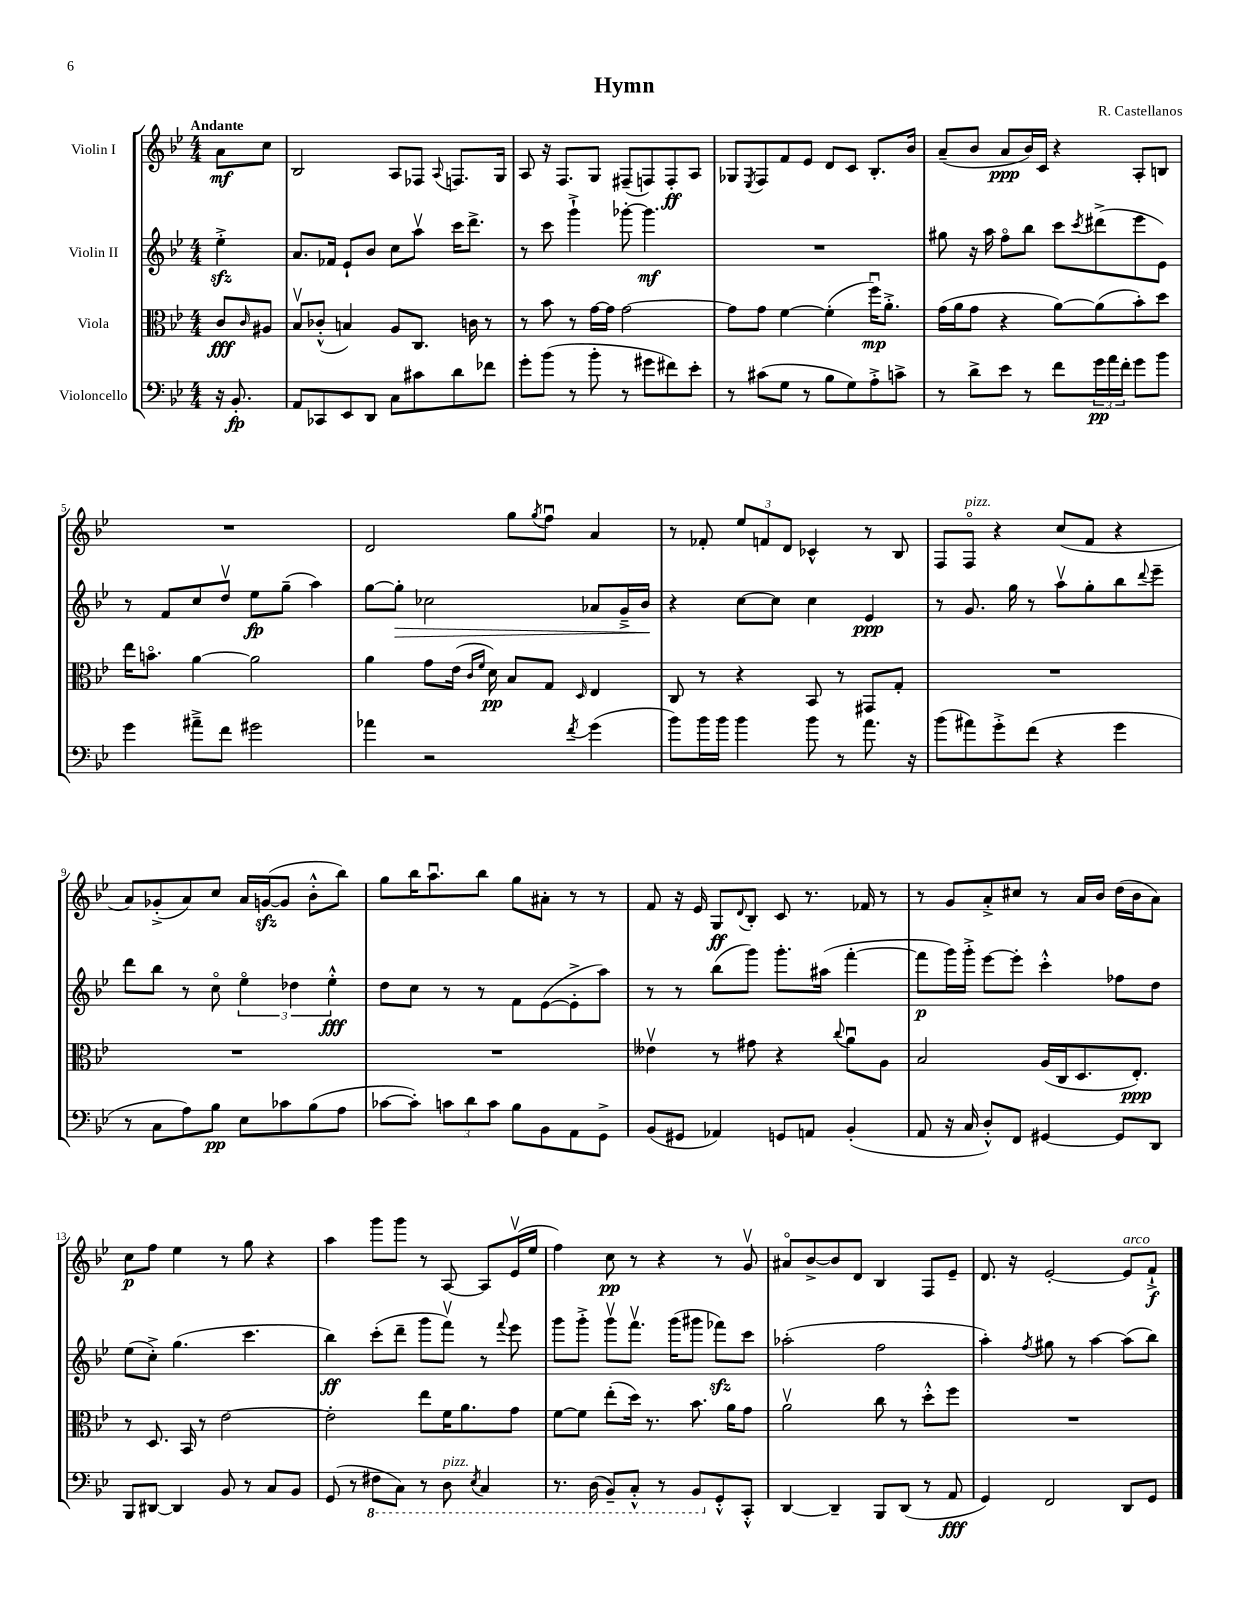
\header { title = "Hymn" composer = "R. Castellanos" }
<<
\new StaffGroup <<
\new Staff = "s0" \with { instrumentName = "Violin I" } {
    \clef treble \key bes \major \numericTimeSignature \time 4/4 \partial 4 \tempo "Andante"
    a'8\mf c''8 |
    bes2 a8 fes8 \appoggiatura { a8 } f8. g16 |
    a8 r16 f8. g8 fis8--( f8) f8-.\ff a8 |
    ges8 \acciaccatura { ees8 } f8 f'8 ees'8 d'8 c'8 bes8.-. bes'16 |
    a'8--( bes'8 a'8\ppp bes'16) c'16 r4 a8-. b8 |
    R1 |
    d'2 g''8 \acciaccatura { g''8 } f''8\downbow a'4 |
    r8 fes'8-. \tuplet 3/2 { ees''8 f'8 d'8 } ces'4-^ r8 bes8 |
    f8 f8\flageolet^\markup { \italic "pizz." } r4 c''8( f'8 r4 |
    a'8) ges'8-.->( a'8) c''8 a'16 g'16~\sfz( g'8 bes'8-.-^ bes''8) |
    g''8 bes''16 a''8.\downbow bes''8 g''8 ais'8-. r8 r8 |
    f'8 r16 ees'16 g8\ff \appoggiatura { d'8 } bes8-. c'8 r8. fes'16 r8 |
    r8 g'8 a'8-.-> cis''8 r8 a'16 bes'16 d''16( bes'16 a'8) |
    c''8\p f''8 ees''4 r8 g''8 r4 |
    a''4 g'''8 g'''8 r8 a8~ a8 ees'16\upbow( ees''16 |
    f''4) c''8\pp r8 r4 r8 g'8\upbow |
    ais'8\flageolet bes'8~-> bes'8 d'8 bes4 f8 ees'8-- |
    d'8. r16 ees'2~-. ees'8^\markup { \italic "arco" } f'8-!->\f \bar "|." |
}
\new Staff = "s1" \with { instrumentName = "Violin II" } {
    \clef treble \key bes \major \numericTimeSignature \time 4/4 \partial 4
    ees''4-.->\sfz |
    a'8. fes'16 ees'8-! bes'8 c''8 a''8\upbow c'''16 d'''8.-> |
    r8 c'''8 g'''4-!-> ges'''8~-. ges'''4.\mf |
    R1 |
    gis''8 r16 a''16 f''8\flageolet bes''8 c'''8 \acciaccatura { c'''8 } dis'''8->( ees'''8 ees'8) |
    r8 f'8 c''8 d''8\upbow ees''8\fp g''8--( a''4) |
    g''8~ g''8-.\> ces''2 aes'8 g'16---> bes'16\! |
    r4 c''8~ c''8 c''4 ees'4\ppp |
    r8 g'8. g''16 r8 a''8\upbow g''8-. bes''8 \appoggiatura { d'''8 } ees'''8-- |
    d'''8 bes''8 r8 c''8\flageolet \tuplet 3/2 { ees''4\flageolet des''4 ees''4-.-^\fff } |
    d''8 c''8 r8 r8 f'8 ees'8~( ees'8-.-> a''8) |
    r8 r8 bes''8( g'''8) g'''8.-. ais''16( f'''4~-. |
    f'''8\p g'''16) g'''16-.-> ees'''8~ ees'''8-. c'''4-.-^ fes''8 d''8 |
    ees''8( c''8-.->) g''4.( c'''4. |
    bes''4\ff) c'''8-.( d'''8-- g'''8 f'''8\upbow) r8 \appoggiatura { f'''8 } ees'''8 |
    g'''8 g'''8-.-> g'''8\upbow f'''8.\upbow g'''16( gis'''8 fes'''8\sfz) c'''8 |
    aes''2-.( f''2 |
    a''4-.) \acciaccatura { f''8 } gis''8 r8 a''4~ a''8( bes''8) \bar "|." |
}
\new Staff = "s2" \with { instrumentName = "Viola" } {
    \clef alto \key bes \major \numericTimeSignature \time 4/4 \partial 4
    c'8\fff \grace { c'16 } ais8 |
    bes8\upbow ces'8-.-^( b4) a8 c8. c'16 r8 |
    r8 bes'8 r8 g'16~ g'16 g'2~ |
    g'8 g'8 f'4~ f'4-.( f''16\downbow\mp) a'8.-.-> |
    g'16( a'16 g'8 r4 a'8~) a'8( bes'8-.) d''8 |
    ees''16 b'8.\flageolet a'4~ a'2 |
    a'4 g'8 ees'16( \grace { c'16 f'16 } d'16\pp) bes8 g8 \grace { d16 } ees4 |
    c8 r8 r4 bes,8 r8 gis,8 g8-. |
    R1 |
    R1 |
    R1 |
    eeses'4\upbow r8 gis'8 r4 \appoggiatura { c''8 } a'8\downbow a8 |
    bes2 a16( c16 d8. ees8.-.\ppp) |
    r8 d8. bes,16 r8 ees'2~ |
    ees'2-. ees''8 f'16 a'8. g'8 |
    f'8~ f'8 ees''8-.( d''16) r8. bes'8. a'16 g'8 |
    a'2\upbow c''8 r8 d''8-.-^ f''8 |
    R1 \bar "|." |
}
\new Staff = "s3" \with { instrumentName = "Violoncello" } {
    \clef bass \key bes \major \numericTimeSignature \time 4/4 \partial 4
    r16 bes,8.-.\fp |
    a,8 ces,8 ees,8 d,8 c8 cis'8 d'8 fes'8 |
    g'8-. bes'8( r8 bes'8-. r8 gis'8 fis'8) ees'8-. |
    r8 cis'8( g8 r8 bes8 g8) a8-.-> c'8-> |
    r8 d'8-> ees'8 r8 f'8 \tuplet 3/2 { g'16\pp a'16 f'16-. } g'8 bes'8 |
    g'4 ais'8---> f'8 gis'2 |
    aes'4 r2 \acciaccatura { f'8 } g'4( |
    bes'8) bes'16 bes'16 bes'4 bes'8 r8 a'8. r16 |
    bes'8( ais'8) g'8-.-> f'8( r4 g'4 |
    r8 c8 a8) bes8\pp ees8 ces'8 bes8( a8 |
    ces'8~ ces'8-.) \tuplet 3/2 { c'8 d'8 c'8 } bes8 bes,8 a,8 g,8-> |
    bes,8( gis,8 aes,4) g,8 a,8 bes,4-.( |
    a,8 r16 c16 d8-.-^) f,8 gis,4~ gis,8 d,8 |
    bes,,8 dis,8~ dis,4 bes,8 r8 c8 bes,8 |
    g,8( r8 \ottava #-1 fis,8 c,8) r8 d,8^\markup { \italic "pizz." } \acciaccatura { ees,8 } c,4 |
    r8. d,16( bes,,8--) c,8-.-^ r8 bes,,8 \ottava #0 g,8-.-^ c,8-.-^ |
    d,4~ d,4-- bes,,8 d,8( r8 a,8\fff |
    g,4) f,2 d,8 g,8 \bar "|." |
}
>>
>>
